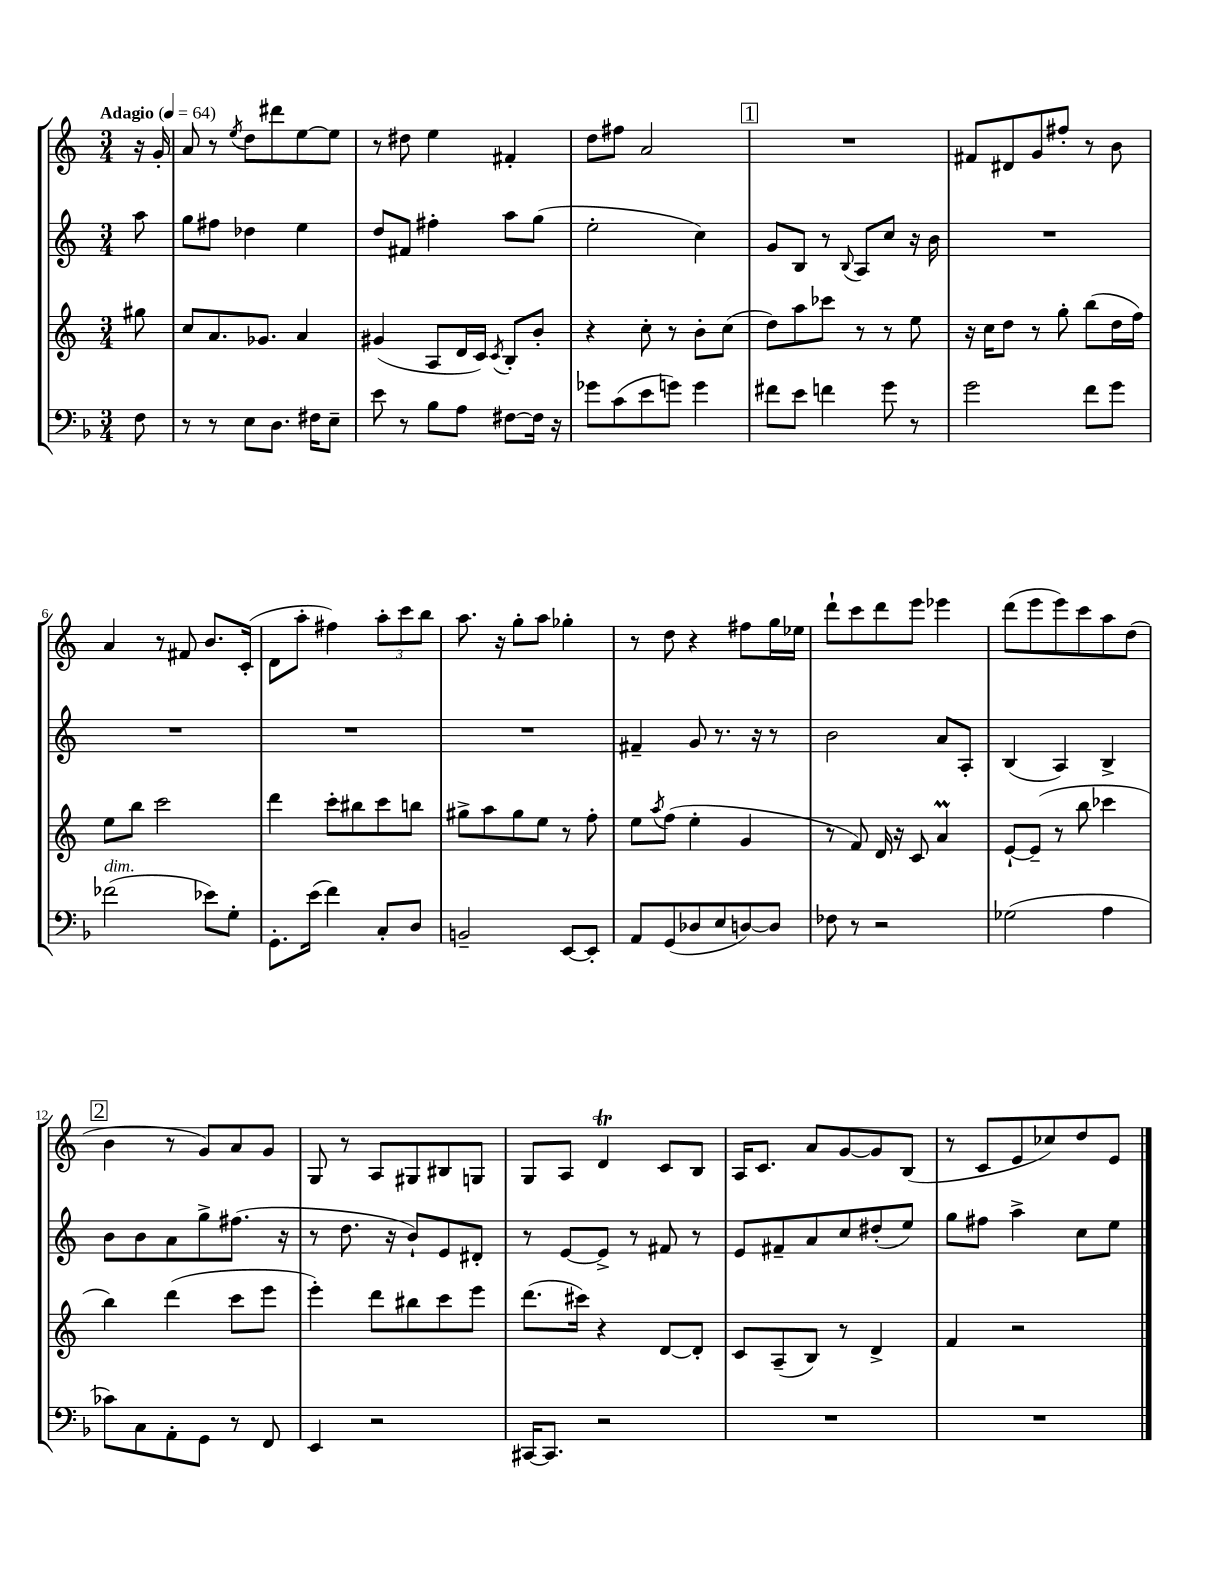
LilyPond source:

<<
\new StaffGroup <<
\new Staff = "s0" {
    \clef treble \key c \major \numericTimeSignature \time 3/4 \partial 8 \tempo "Adagio" 4 = 64
    r16 g'16-. |
    a'8 r8 \acciaccatura { e''8 } d''8 dis'''8 e''8~ e''8 |
    r8 dis''8 e''4 fis'4-. |
    d''8 fis''8 a'2 |
    \mark \markup { \box "1" } R2. |
    fis'8 dis'8 g'8 fis''8-. r8 b'8 |
    a'4 r8 fis'8 b'8. c'16-.( |
    d'8 a''8-. fis''4) \tuplet 3/2 { a''8-. c'''8 b''8 } |
    a''8. r16 g''8-. a''8 ges''4-. |
    r8 d''8 r4 fis''8 g''16 ees''16 |
    d'''8-! c'''8 d'''8 e'''8 ees'''4 |
    d'''8( e'''8 e'''8) c'''8 a''8 d''8( |
    \mark \markup { \box "2" } b'4 r8 g'8) a'8 g'8 |
    g8 r8 a8 gis8 bis8 g8 |
    g8 a8 d'4\trill c'8 b8 |
    a16 c'8. a'8 g'8~ g'8 b8( |
    r8 c'8 e'8 ces''8) d''8 e'8 \bar "|." |
}
\new Staff = "s1" {
    \clef treble \key c \major \numericTimeSignature \time 3/4 \partial 8
    a''8 |
    g''8 fis''8 des''4 e''4 |
    d''8 fis'8 fis''4-. a''8 g''8( |
    e''2-. c''4) |
    \mark \markup { \box "1" } g'8 b8 r8 \appoggiatura { b8 } a8 c''8 r16 b'16 |
    R2. |
    R2. |
    R2. |
    R2. |
    fis'4-- g'8 r8. r16 r8 |
    b'2 a'8 a8-. |
    b4( a4) b4-> |
    \mark \markup { \box "2" } b'8 b'8 a'8 g''8-> fis''8.( r16 |
    r8 d''8. r16 b'8-!) e'8 dis'8-. |
    r8 e'8~ e'8-> r8 fis'8 r8 |
    e'8 fis'8-- a'8 c''8 dis''8-.( e''8) |
    g''8 fis''8 a''4-> c''8 e''8 \bar "|." |
}
\new Staff = "s2" {
    \clef treble \key c \major \numericTimeSignature \time 3/4 \partial 8
    gis''8 |
    c''8 a'8. ges'8. a'4 |
    gis'4( a8 d'16 c'16) \acciaccatura { c'8 } b8-. b'8-. |
    r4 c''8-. r8 b'8-. c''8( |
    \mark \markup { \box "1" } d''8) a''8 ces'''8 r8 r8 e''8 |
    r16 c''16 d''8 r8 g''8-. b''8( d''16 f''16) |
    e''8 b''8 c'''2 |
    d'''4 c'''8-. bis''8 c'''8 b''8 |
    gis''8-> a''8 gis''8 e''8 r8 f''8-. |
    e''8 \acciaccatura { a''8 } f''8( e''4-. g'4 |
    r8 f'8) d'16 r16 c'8 a'4\prall |
    e'8~-! e'8--( r8 b''8 ces'''4 |
    \mark \markup { \box "2" } b''4) d'''4( c'''8 e'''8 |
    e'''4-.) d'''8 bis''8 c'''8 e'''8 |
    d'''8.( cis'''16) r4 d'8~ d'8-. |
    c'8 a8--( b8) r8 d'4-> |
    f'4 r2 \bar "|." |
}
\new Staff = "s3" {
    \clef bass \key f \major \numericTimeSignature \time 3/4 \partial 8
    f8 |
    r8 r8 e8 d8. fis16 e8-- |
    e'8 r8 bes8 a8 fis8~ fis16 r16 |
    ges'8 c'8( e'8 g'8) g'4 |
    \mark \markup { \box "1" } fis'8 e'8 f'4 g'8 r8 |
    g'2 f'8 g'8 |
    fes'2^\markup { \italic "dim." }( ees'8) g8-. |
    g,8.-. e'16( f'4) c8-. d8 |
    b,2-- e,8~ e,8-. |
    a,8 g,8( des8 e8 d8~) d8 |
    fes8 r8 r2 |
    ges2( a4 |
    \mark \markup { \box "2" } ces'8) c8 a,8-. g,8 r8 f,8 |
    e,4 r2 |
    cis,16~ cis,8. r2 |
    R2. |
    R2. \bar "|." |
}
>>
>>
